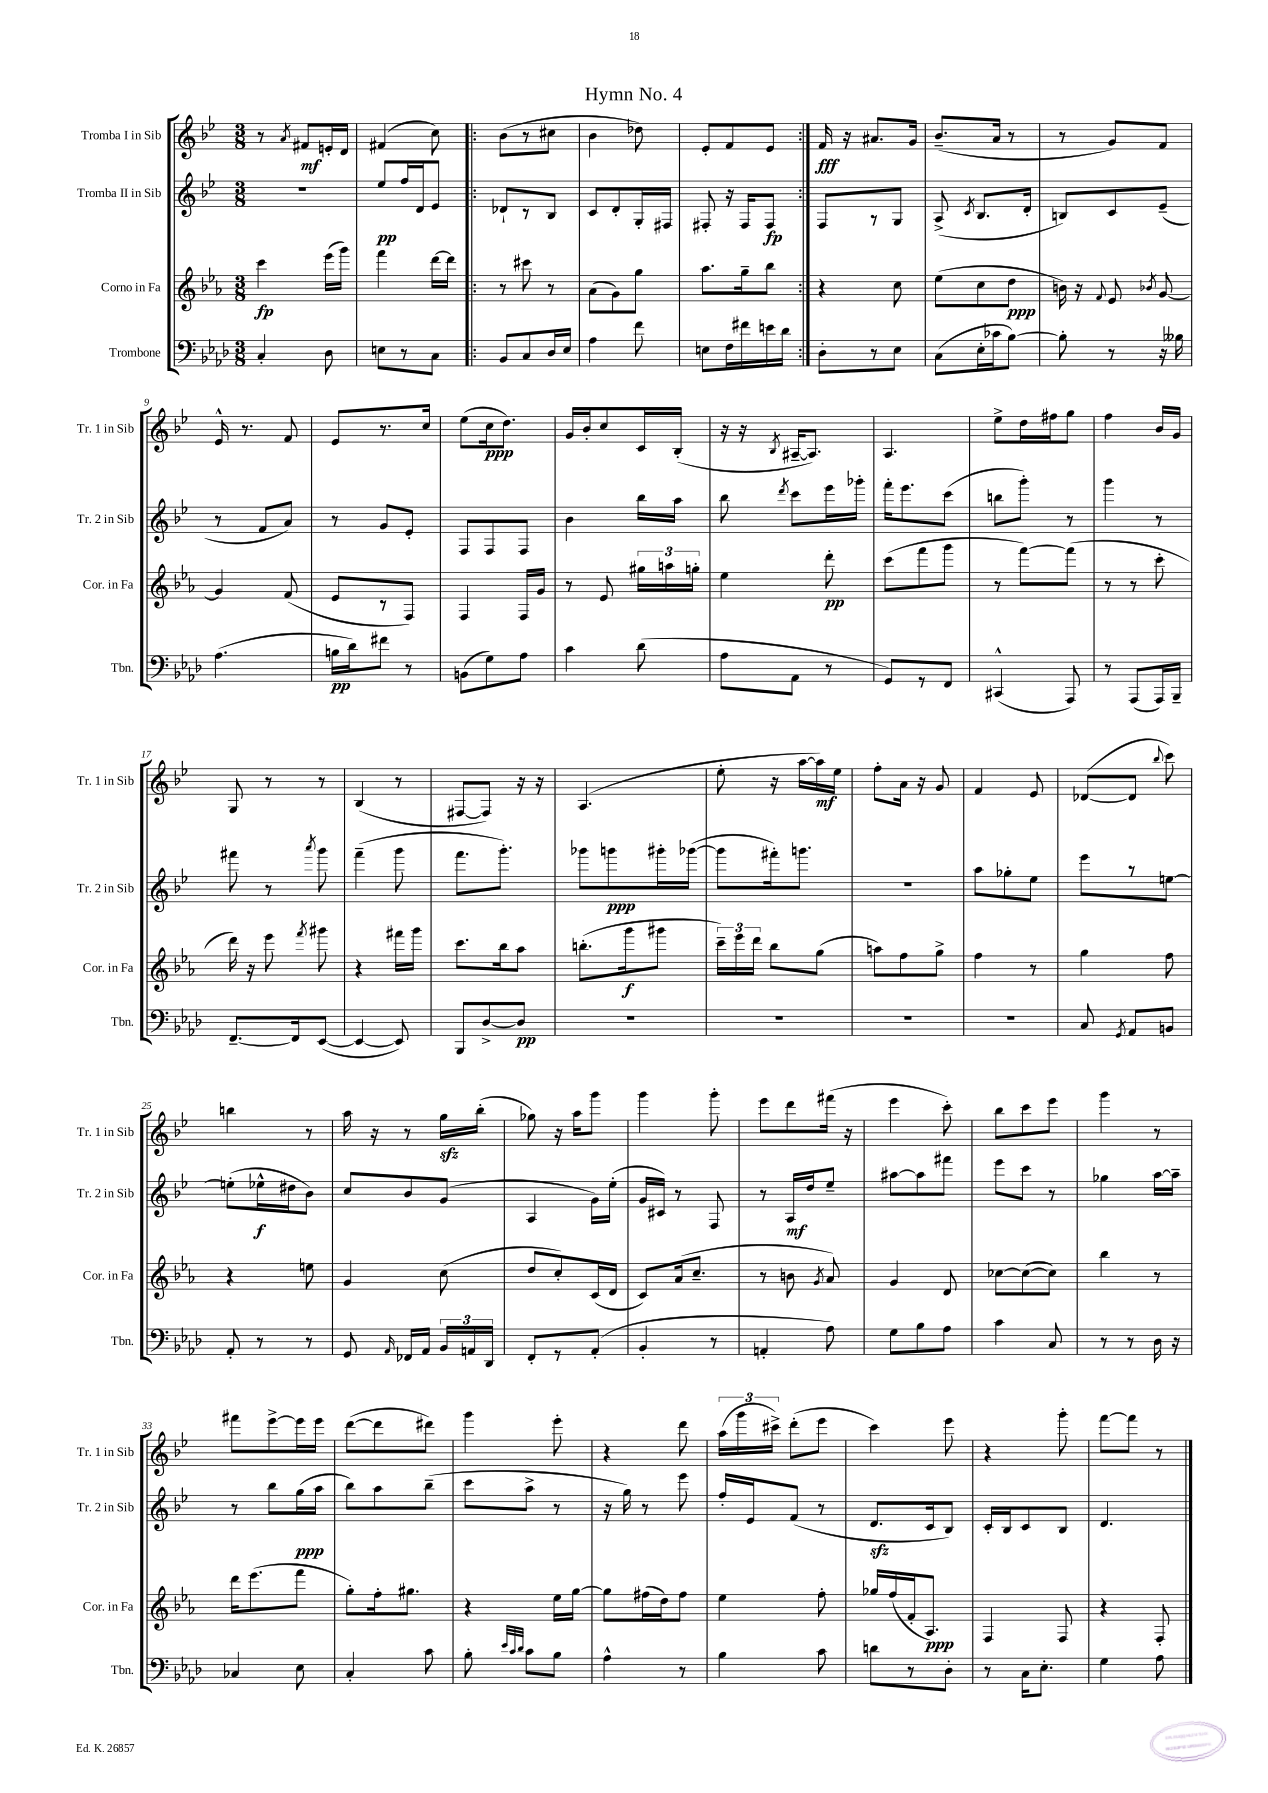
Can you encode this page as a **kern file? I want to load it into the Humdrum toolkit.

**kern	**kern	**kern	**kern
*staff4	*staff3	*staff2	*staff1
*clefF4	*clefG2	*clefG2	*clefG2
*k[b-e-a-d-]	*k[b-e-a-]	*k[b-e-]	*k[b-e-]
*M3/8	*M3/8	*M3/8	*M3/8
4C'/	4ccc\	4.r	8r
.	.	.	8qa/
.	.	.	8f#/L
8D-\	(16eee-\LL	.	16e'/L
.	16ggg\JJ)	.	16d/JJ
=	=	=	=
8E\L	4fff\	8ee-/L	(4f#/
8r	.	16ff/L	.
.	.	16d/J	.
8C\J	[16ddd\LL	8e-/J	8cc\)
.	16ddd\]JJ	.	.
=!|:	=!|:	=!|:	=!|:
8BB-/L	8r	8d-`/L	(8b-\L
8C/	8ccc#\	8r	8r
16D-/L	8r	8B-/J	8cc#\J
16E-/JJ	.	.	.
=	=	=	=
4A-\	(8a-\L	8c/L	4b-\
.	8g\)	8d'/	.
8f\	8gg\J	16G'/L	8dd-\)
.	.	16F#/JJ	.
=	=	=	=
8E\L	8.aa-\L	8F#'/	8e-'/L
16F\L	.	16r	8f/
16f#\	16gg~\k	16F#/LK	.
16e\	8bb-\J	8F#/J	8e-/J
16d-\JJ	.	.	.
=:|!	=:|!	=:|!	=:|!
8D-'\L	4r	8F/L	16f/
.	.	.	16r
8r	.	8r	8.a#/L
8E-\J	8cc\	8G/J	.
.	.	.	16g/Jk
=	=	=	=
(8C\L	(8ee-\L	(8A^/	(8.b-~/L
.	.	8qc/	.
16E-'\L	8cc\	8.B-/L	.
16c-\J	.	.	16a/Jk
[8B-\J)	8dd\J	.	8r
.	.	16d'/Jk	.
=	=	=	=
8B-'\]	16b\)	8B/L)	8r
.	16r	.	.
.	8qqf/	.	.
8r	8e-/	8c/	8g/L)
.	8qb-/	.	.
16r	[8g/	(8e-~/J	8f/J
16B--\	.	.	.
=	=	=	=
(4.A-\	4g/]	8r	16e-^^/
.	.	.	8.r
.	.	8f/L	.
.	(8f/	8a/J)	8f/
=	=	=	=
16B\LL	8e-/L	8r	8e-/L
16d-\J)	.	.	.
8f#\J	8r	8g/L	8.r
8r	8F/J)	8e-'/J	.
.	.	.	16cc/Jk
=	=	=	=
(8BB\L	4F/	8F/L	(8ee-\L
8G\)	.	8F/	16cc\k
.	.	.	8.dd\J)
8A-\J	16F/LL	8F/J	.
.	16g/JJ	.	.
=	=	=	=
4c\	8r	4b-\	16g/LL
.	.	.	16b-'/J
.	8e-/	.	8cc/
(8d-\	24gg#\LL	16bb-\LL	16c/L
.	24aa\	.	.
.	.	16aa\JJ	(16B-'/JJ
.	24gg'\JJ	.	.
=	=	=	=
8A-\L	4ee-\	8bb-\	16r
.	.	.	16r
.	.	8qddd/	8qB-/
8AA-\J	.	8ccc\L	[16A#~/LK
.	.	.	8.A#/]J)
8r	8ddd'\	16eee-\L	.
.	.	16ggg-'\JJ	.
=	=	=	=
8GG/L)	(8ccc\L	16fff'\LK	4.A/
.	.	8.eee-\	.
8r	8fff\	.	.
8FF/J	8ggg\J	(8ccc\J	.
=	=	=	=
(4CC#^^/	8r	8bb\L	8ee-^\L
.	[8fff\L)	8ggg'\J)	16dd\L
.	.	.	16ff#\J
8AAA-/)	(8fff\]J	8r	8gg\J
=	=	=	=
8r	8r	4ggg\	4ff\
(8AAA-/L	8r	.	.
16AAA-/L)	8ccc'\	8r	16b-/LL
16BBB-~/JJ	.	.	16g/JJ
=	=	=	=
[8.FF~/L	16ddd\)	8fff#\	8G/
.	16r	.	.
.	8eee-\	8r	8r
16FF/]k	.	.	.
.	8qfff/	8qaaa/	.
([8EE-/J	8ggg#\	8ggg\	8r
=	=	=	=
4EE-/_	4r	(4fff~\	(4B-/
8EE-/])	16fff#\LL	8ggg\	8r
.	16ggg\JJ	.	.
=	=	=	=
8BBB-/L	8.ccc\L	8.fff\L	[8F#/L
[8D-^/	.	.	8F#/]J)
.	16bb-\k	8.ggg'\J)	.
8D-/]J	8aa-\J	.	16r
.	.	.	16r
=	=	=	=
4.r	(8.bb'\L	8ggg-\L	(4.A/
.	.	8ggg\	.
.	16ggg\k	.	.
.	8ggg#\J	16ggg#'\L	.
.	.	([16ggg-\JJ	.
=	=	=	=
4.r	24ccc~\LL)	8ggg-\]L	8ee-'\
.	24eee-\	.	.
.	24ddd\JJ	.	.
.	8bb-\L	16fff#'\k)	16r
.	.	8.ggg\J	[16aa\LL
.	(8gg\J	.	16aa\])
.	.	.	16ee-\JJ
=	=	=	=
4.r	8aa\L)	4.r	8ff'\L
.	8ff\	.	16a\Jk
.	.	.	16r
.	8gg^\J	.	8g/
=	=	=	=
4.r	4ff\	8aa\L	4f/
.	.	8gg-'\	.
.	8r	8ee-\J	8e-/
=	=	=	=
8C/	4gg\	8eee-\L	([8d-/L
8qGG/	.	.	.
8AA-/L	.	8r	8d-/]J
.	.	.	8qqbb-/
8BB/J	8ff\	[8ee\J	8ccc\)
=	=	=	=
8AA-'/	4r	(8ee'\]L	4bb\
8r	.	16ee-^^\L	.
.	.	16dd#\J	.
8r	8ee\	8b-\J)	8r
=	=	=	=
8GG/	4g/	8cc/L	16aa\
.	.	.	16r
16qqAA-/	.	.	.
16FF-/LL	.	8b-/	8r
16AA-/JJ	.	.	.
24BB-/LL	(8cc\	(8g/J	16gg\LL
24AA/	.	.	.
.	.	.	(16bb-'\JJ
24DD-/JJ	.	.	.
=	=	=	=
8FF'/L	8dd/L	4A/	8gg-\)
8r	8cc'/)	.	16r
.	.	.	16aa\LK
(8AA-'/J	(16c/L	16g\LL)	8ggg\J
.	16d/JJ	(16ee-'\JJ	.
=	=	=	=
4BB-'/	8c/L)	16g/LL	4ggg\
.	.	16c#/JJ)	.
.	(16a-/k	8r	.
.	8.cc~/J	.	.
8r	.	8F/	8ggg'\
=	=	=	=
4AA'/	8r	8r	8eee-\L
.	8b\	16A/LL	8ddd\
.	.	16dd/J	.
.	8qg/	.	.
8A-\)	8a-/)	8ee-~/J	(16fff#\Jk
.	.	.	16r
=	=	=	=
8G\L	4g/	[8aa#\L	4eee-\
8B-\	.	8aa#\]	.
8A-\J	8d/	8fff#\J	8ccc'\)
=	=	=	=
4c\	[8cc-\L	8eee-\L	8bb-\L
.	(8cc-\_	8ccc\J	8ccc\
8C/	8cc-\]J)	8r	8eee-\J
=	=	=	=
8r	4bb-\	4gg-\	4ggg\
8r	.	.	.
16D-\	8r	[16aa\LL	8r
16r	.	16aa~\]JJ	.
=	=	=	=
4C-/	16ddd\LK	8r	8fff#\L
.	(8.eee-\	.	.
.	.	8bb-\L	[8eee-^\
8E-\	8fff\J	(16gg\L	16eee-\]L
.	.	16aa\JJ	16eee-\JJ
=	=	=	=
4C'/	8gg'\L)	8bb-\L)	([8ddd\L
.	16ff'\k	8aa\	8ddd\]
.	8.gg#\J	.	.
8c\	.	(8bb-~\J	8ddd#\J)
=	=	=	=
8B-'\	4r	8ccc\L	4ggg\
32qqe-/LLL	.	.	.
32qqc/	.	.	.
32qqd-/JJJ	.	.	.
8c\L	.	8aa^\J	.
8B-\J	16ee-\LL	8r	8eee-'\
.	[16gg\JJ	.	.
=	=	=	=
4A-^^\	8gg\]L	16r	4r
.	.	16gg\)	.
.	(16ff#\L	8r	.
.	16dd\J)	.	.
8r	8ff#\J	8eee-\	8ddd\
=	=	=	=
4B-\	4ee-\	16ff'/LL	(24aa\LL
.	.	.	24ggg\
.	.	16e-/J	.
.	.	.	24ccc#^\JJ)
.	.	(8f/J	(8ddd'\L
8c\	8ff'\	8r	8eee-\J
=	=	=	=
8d\L	16gg-/LL	8.d/L	4ccc\)
.	(16ff/	.	.
8r	16f'/J	.	.
.	8.A-/J)	16c/k	.
8D-'\J	.	8B-/J)	8eee-\
=	=	=	=
8r	4F/	16c'/LL	4r
.	.	16B-/J	.
16C\LK	.	8c/	.
8.E-'\J	.	.	.
.	8F/	8B-/J	8ggg'\
=	=	=	=
4G\	4r	4.d/	[8fff\L
.	.	.	8fff\]J
8A-\	8F'/	.	8r
==	==	==	==
*-	*-	*-	*-
